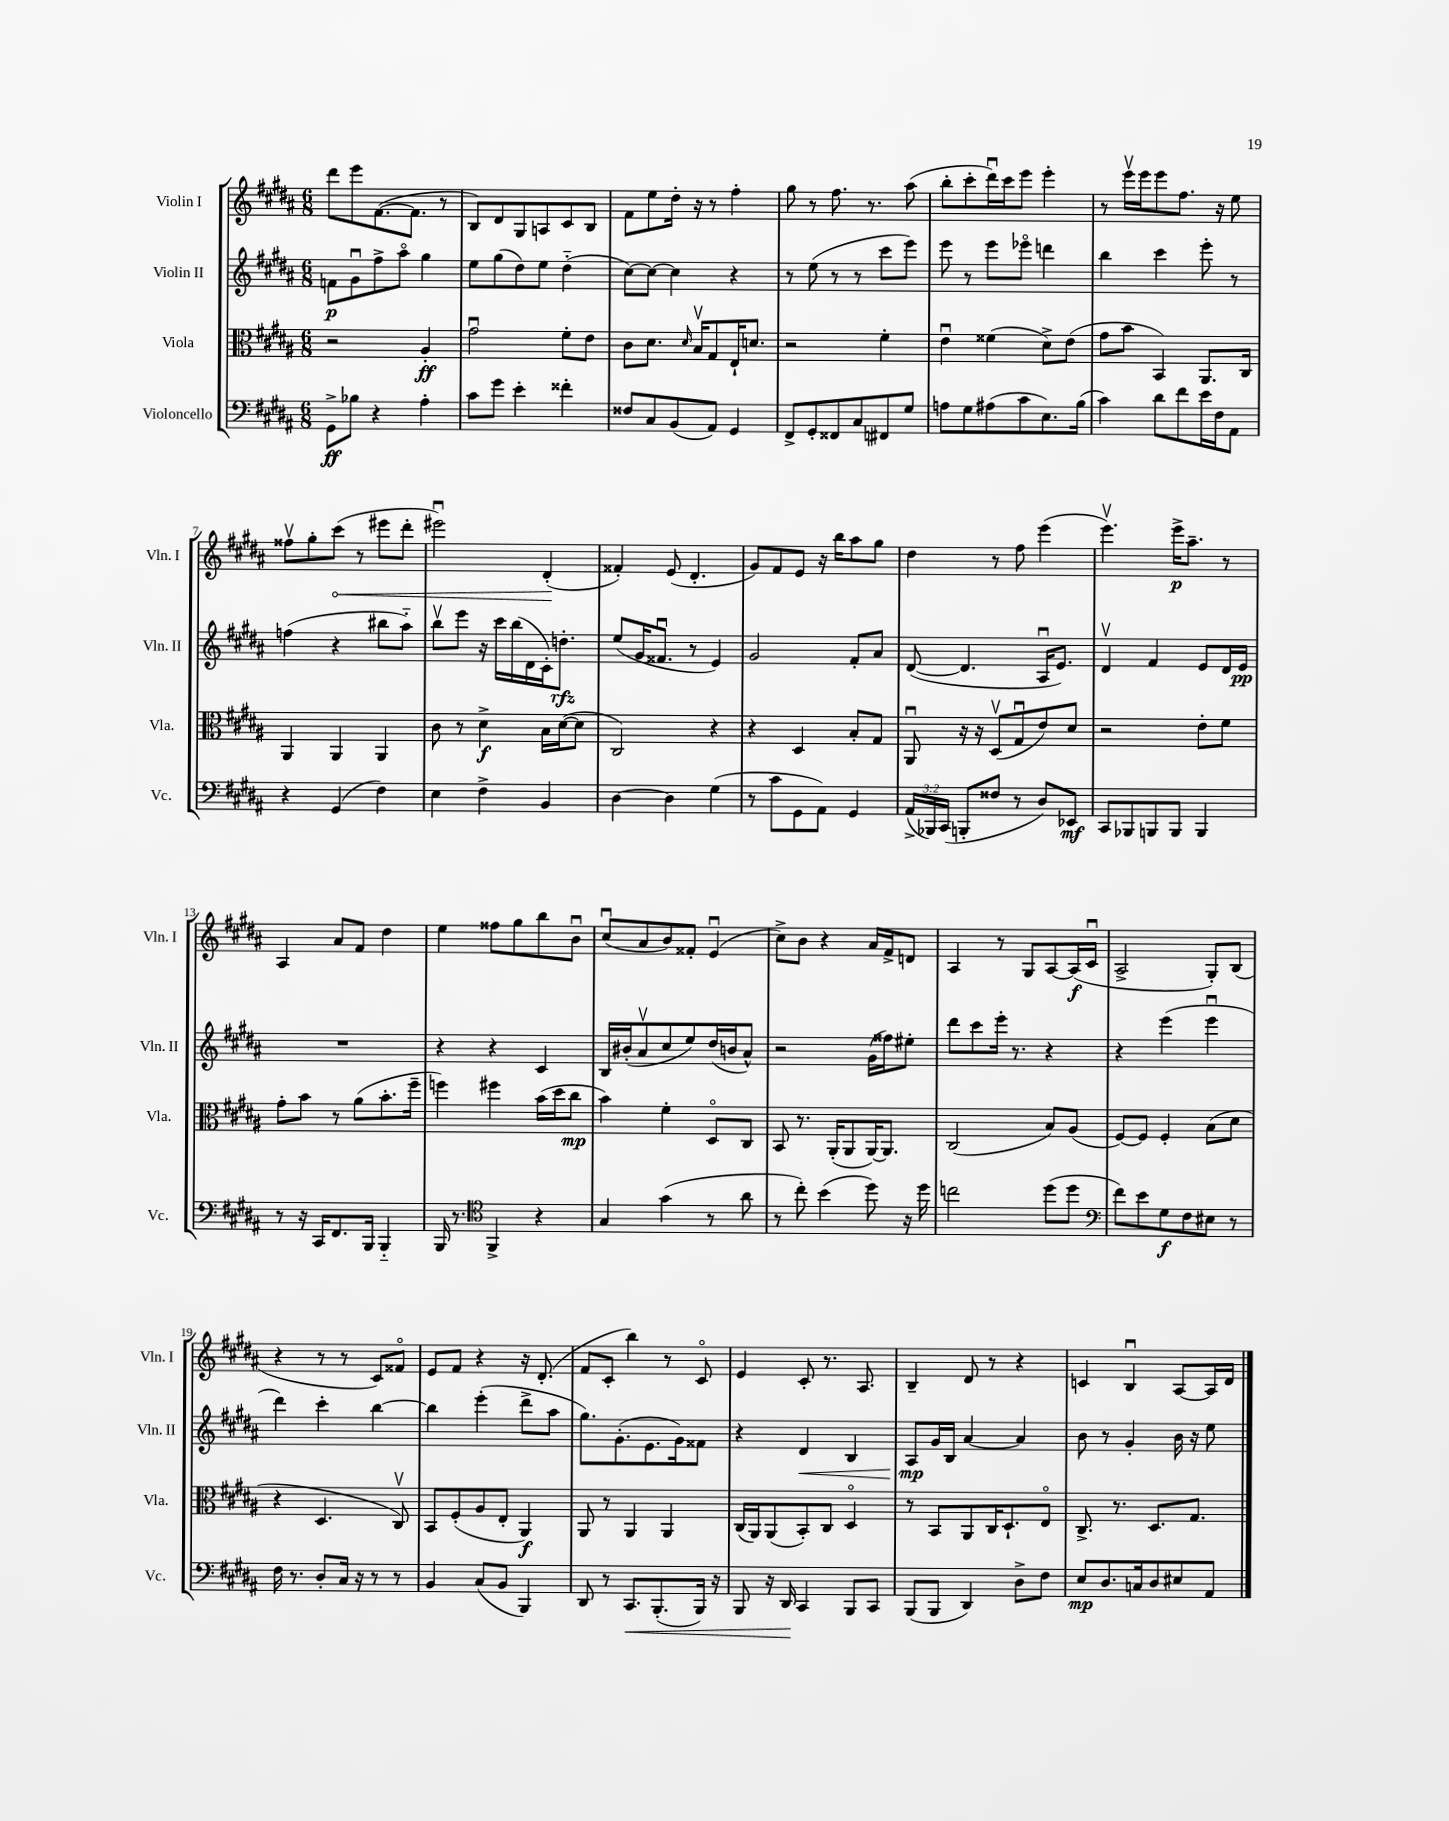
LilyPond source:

<<
\new StaffGroup <<
\new Staff = "s0" \with { instrumentName = "Violin I" shortInstrumentName = "Vln. I" } {
    \clef treble \key b \major \numericTimeSignature \time 6/8
    \autoBeamOff dis'''8[ e'''8 fis'8.~( fis'8.] r8 |
    b8[) dis'8 gis8 a8 cis'8 b8] |
    fis'8[ e''8 dis''16]-. r16 r8 fis''4-. |
    gis''8 r8 fis''8. r8. ais''8( |
    b''8[-. cis'''8-. dis'''16\downbow) cis'''16 e'''8] e'''4-. |
    r8 e'''16[\upbow e'''16 e'''8 fis''8.] r16 e''8 |
    fisis''8[\upbow gis''8-. \once \override Hairpin.circled-tip = ##t cis'''8]\<( r8 eis'''8[ dis'''8]-. |
    eis'''2\downbow) dis'4-.\!( |
    fisis'4-.) e'8( dis'4.-. |
    gis'8[) fis'8 e'8] r16 b''16[ ais''8 gis''8] |
    dis''4 r8 fis''8 e'''4( |
    e'''4.\upbow) e'''16[->\p ais''8.]-- r8 |
    ais4 ais'8[ fis'8] dis''4 |
    e''4 fisis''8[ gis''8 b''8 b'8]\downbow |
    cis''8[\downbow( ais'8 b'8) fisis'8]-. e'4\downbow( |
    cis''8[->) b'8] r4 ais'16[ fis'16-> d'8] |
    ais4 r8 gis8[ ais8~ ais16\f( cis'16]\downbow |
    ais2-> gis8[-.) b8]( |
    r4 r8 r8 cis'8[) fisis'8]\flageolet |
    e'8[ fis'8] r4 r16 dis'8.-.( |
    fis'8[ cis'8]-. b''4) r8 cis'8\flageolet |
    e'4 cis'8-. r8. ais8. |
    b4-- dis'8 r8 r4 |
    c'4 b4\downbow ais8[~ ais16 dis'16] \bar "|." |
}
\new Staff = "s1" \with { instrumentName = "Violin II" shortInstrumentName = "Vln. II" } {
    \clef treble \key b \major \numericTimeSignature \time 6/8
    \autoBeamOff f'8[\p gis'8\downbow fis''8-> ais''8]\flageolet gis''4 |
    e''8[ gis''8( dis''8) e''8] dis''4-_( |
    cis''8[~) cis''8]~ cis''4 r4 |
    r8 e''8( r8 r8 cis'''8[ e'''8]) |
    e'''8 r8 e'''8[ ees'''8]\flageolet d'''4 |
    b''4 cis'''4 e'''8-. r8 |
    f''4( r4 bis''8[ ais''8]-_) |
    b''8[\upbow e'''8] r16 cis'''16[ b''16( dis'16 cis'16-.) d''8.]-.\rfz |
    e''8[( gis'16 fisis'8.]\downbow r8 e'4) |
    gis'2 fis'8[-. ais'8] |
    dis'8~( dis'4. ais16[\downbow e'8.]) |
    dis'4\upbow fis'4 e'8[ dis'16 e'16]\pp |
    R2. |
    r4 r4 cis'4 |
    b16[ bis'16-.( ais'8\upbow cis''8 e''8) dis''16( b'16 ais'8]-^) |
    r2 gis'16[( fisis''16) eis''8]-. |
    dis'''8[ cis'''8 e'''16]-. r8. r4 |
    r4 e'''4( e'''4\downbow |
    dis'''4) cis'''4-. b''4~ |
    b''4 e'''4-.( dis'''8[-> ais''8] |
    gis''8.[) gis'8.-.( e'8. gis'16) fisis'8] |
    r4 dis'4\< b4 |
    ais8[\mp\! gis'16 b16] ais'4~ ais'4 |
    b'8 r8 gis'4-. b'16 r16 e''8 \bar "|." |
}
\new Staff = "s2" \with { instrumentName = "Viola" shortInstrumentName = "Vla." } {
    \clef alto \key b \major \numericTimeSignature \time 6/8
    \autoBeamOff r2 ais4-.\ff |
    gis'2\downbow fis'8[-. e'8] |
    cis'8[ dis'8.] \grace { dis'16 } b16[\upbow gis8 e16-! d'8.] |
    r2 fis'4-. |
    e'4\downbow fisis'4( dis'8[->) e'8]( |
    gis'8[ b'8] b,4) ais,8.[ cis16] |
    ais,4 ais,4 ais,4 |
    cis'8 r8 dis'4->\f b16[ dis'16~( dis'8] |
    cis2) r4 |
    r4 dis4 b8[-. gis8] |
    ais,8\downbow r16 r16 dis8[\upbow( gis8\downbow e'8) dis'8] |
    r2 e'8[-. fis'8] |
    gis'8[-. b'8] r8 ais'8[( b'8.-. fis''16]-- |
    f''4) fis''4 b'16[( dis''16 cis''8]\mp |
    b'4) fis'4-. dis8[\flageolet cis8] |
    b,8 r8. ais,16[-.( ais,8 ais,16~) ais,8.] |
    cis2( b8[) ais8]( |
    fis8[~) fis8] fis4-. b8[( dis'8] |
    r4 dis4. cis8\upbow) |
    b,8[ fis8-.( ais8 e8]-. ais,4\f) |
    ais,8 r8 ais,4 ais,4 |
    cis16[( ais,16) ais,8( b,8-.) cis8] dis4\flageolet |
    r8 b,8[ ais,8 cis16 dis8.-! e8]\flageolet |
    cis8.-> r8. dis8.[ gis8.] \bar "|." |
}
\new Staff = "s3" \with { instrumentName = "Violoncello" shortInstrumentName = "Vc." } {
    \clef bass \key b \major \numericTimeSignature \time 6/8 \override Staff.TupletNumber.text = #tuplet-number::calc-fraction-text
    \autoBeamOff gis,8[->\ff bes8] r4 ais4-. |
    cis'8[ gis'8] e'4-. fisis'4-. |
    fisis8[ cis8 b,8( ais,8]) gis,4 |
    fis,8[-> gis,8-. fisis,8 cis8 fis,8 gis8] |
    a8[ gis8 ais8( cis'8 e8.) b16]( |
    cis'4) dis'8[ fis'8 e'16 fis16 ais,8] |
    r4 gis,4( fis4) |
    e4 fis4-> b,4 |
    dis4~ dis4 gis4( |
    r8 cis'8[ gis,8 ais,8]) gis,4 |
    \tuplet 3/2 { ais,16[->( bes,,16) cis,16]( } b,,8[-. fisis8] r8 dis8[) ees,8]\mf |
    cis,8[ bes,,8 b,,8 b,,8] b,,4 |
    r8 r16 cis,16[ fis,8. b,,16] b,,4-_ |
    b,,16 r8. \clef tenor fis,4-> r4 |
    gis4 gis'4( r8 ais'8 |
    r8 cis''8-.) b'4( dis''8) r16 dis''16 |
    c''2 dis''8[( dis''8] |
    \clef bass fis'8[) e'8 gis8\f fis8 eis8] r8 |
    fis16 r8. dis8[-. cis16] r16 r8 r8 |
    b,4 cis8[( b,8] b,,4) |
    dis,8 r8 cis,8.[\< b,,8.-.( b,,16]) r16 |
    b,,8 r16 dis,16\! cis,4 b,,8[ cis,8] |
    b,,8[( b,,8] dis,4) dis8[-> fis8] |
    e8[\mp dis8. c16 dis8 eis8 ais,8] \bar "|." |
}
>>
>>
